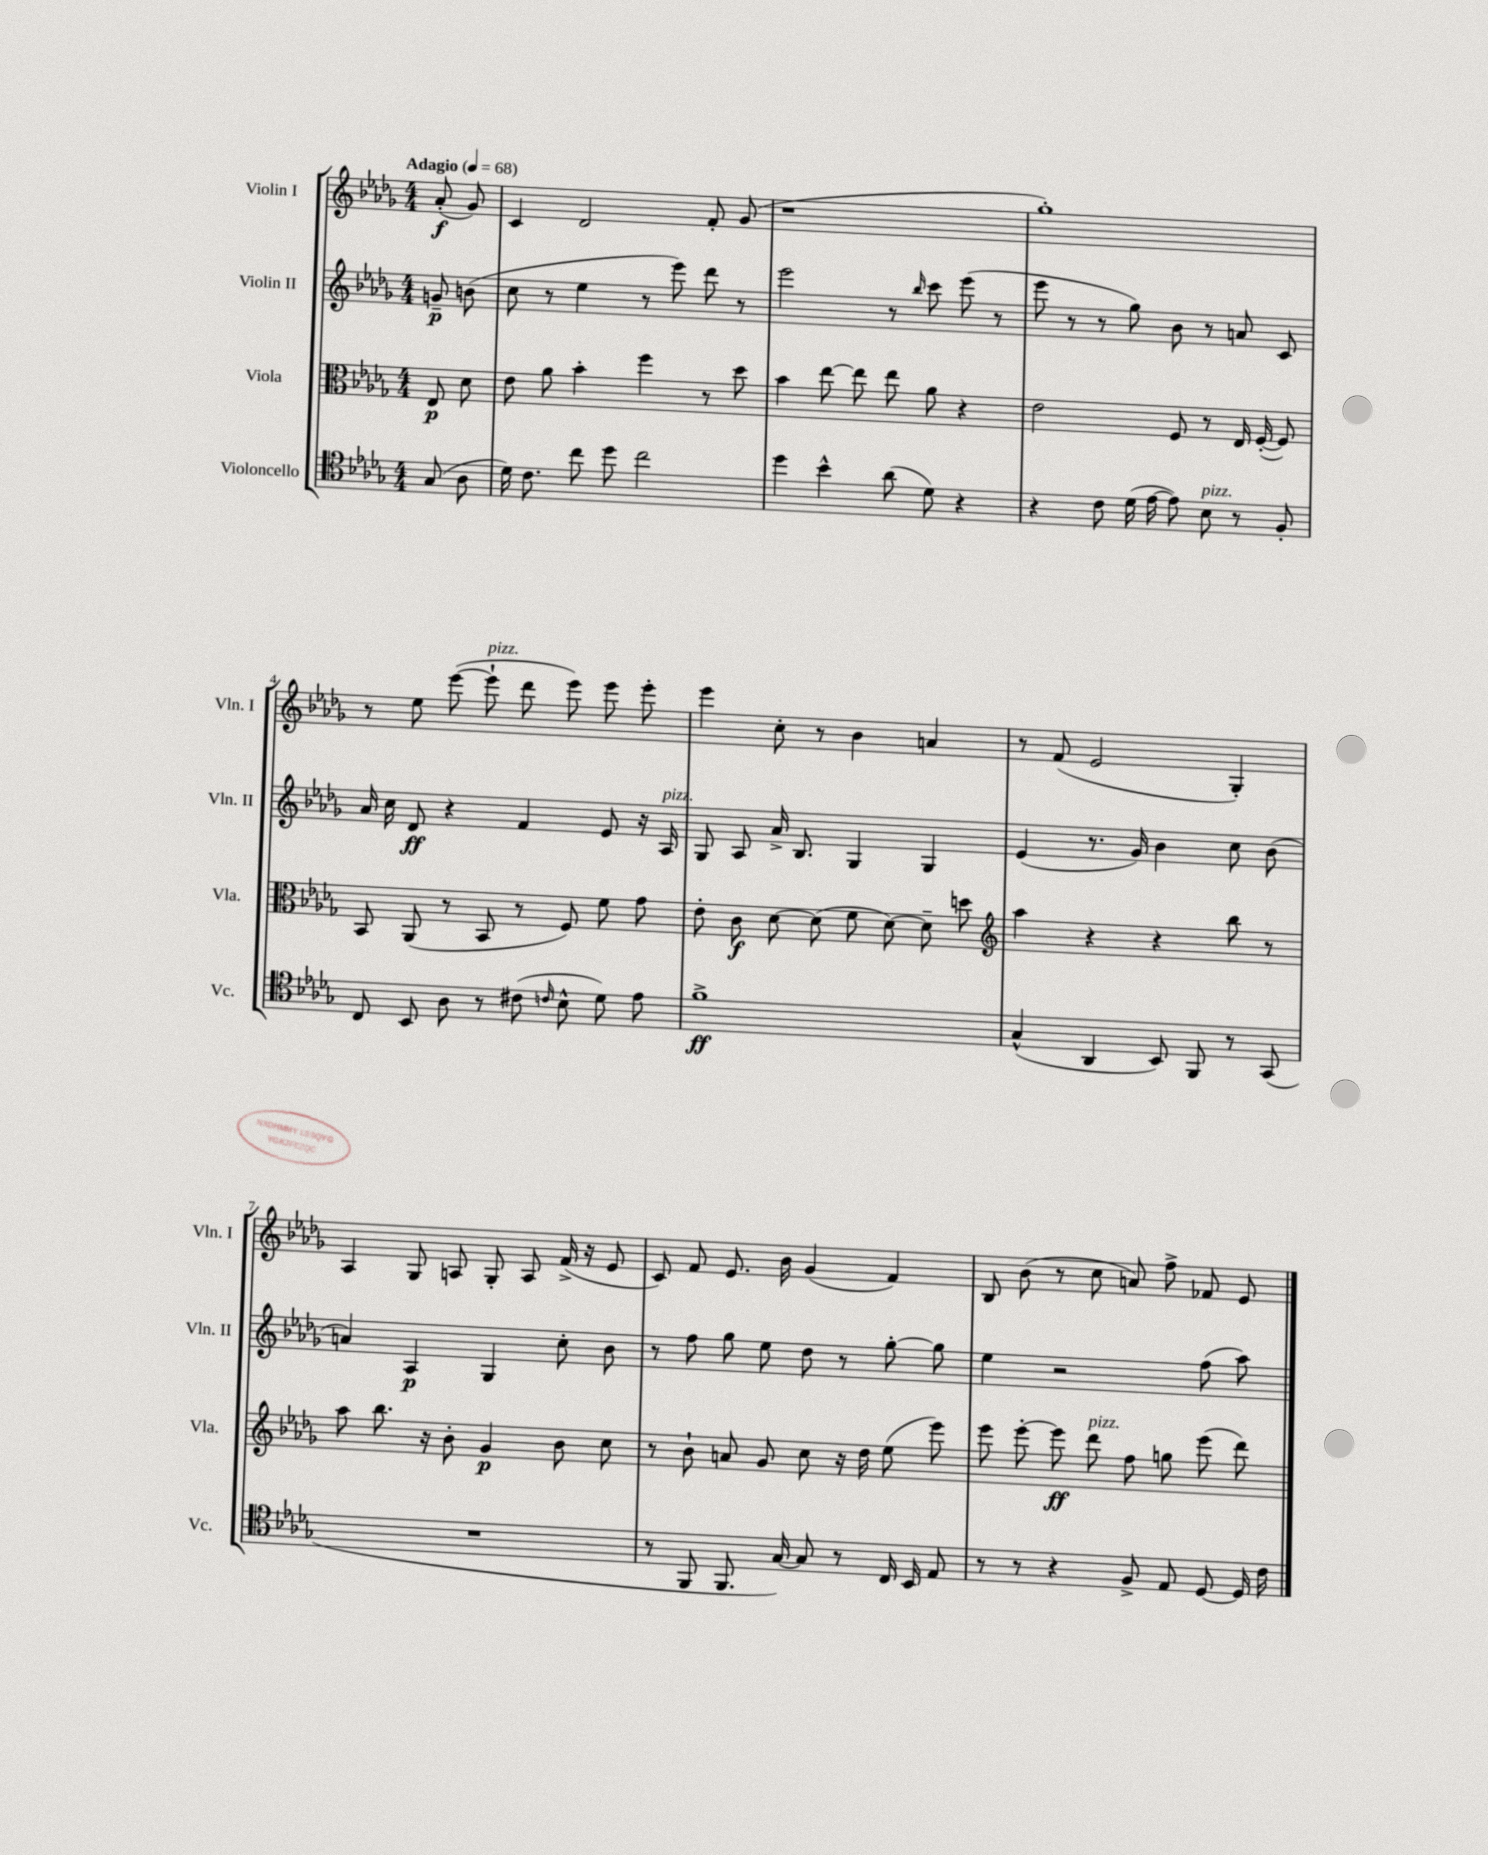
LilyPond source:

<<
\new StaffGroup <<
\new Staff = "s0" \with { instrumentName = "Violin I" shortInstrumentName = "Vln. I" } {
    \clef treble \key des \major \numericTimeSignature \time 4/4 \partial 4 \tempo "Adagio" 4 = 68
    \autoBeamOff aes'8-.\f( ges'8) |
    c'4 des'2 f'8-. ges'8( |
    r1 |
    ges''1-.) |
    r8 ees''8 ees'''8~( ees'''8-!^\markup { \italic "pizz." } des'''8 ees'''8) ees'''8 ees'''8-. |
    ees'''4 c''8-. r8 bes'4 a'4 |
    r8 f'8( ees'2 ges4-.) |
    aes4 ges8 a8 ges8-. a8 f'16->( r16 ees'8 |
    c'8) f'8 ees'8. bes'16 ges'4( f'4) |
    bes8 bes'8( r8 c''8 a'8) f''8-> fes'8 ees'8 \bar "|." |
}
\new Staff = "s1" \with { instrumentName = "Violin II" shortInstrumentName = "Vln. II" } {
    \clef treble \key des \major \numericTimeSignature \time 4/4 \partial 4
    \autoBeamOff g'8--\p b'8( |
    c''8 r8 ees''4 r8 ees'''8) des'''8 r8 |
    ees'''2 r8 \grace { bes''16 } c'''8 ees'''8( r8 |
    ees'''8 r8 r8 ges''8) bes'8 r8 a'8 c'8 |
    aes'16 c''16 des'8\ff r4 f'4 ees'8 r16 aes16^\markup { \italic "pizz." } |
    ges8 aes8 aes'16-> bes8. ges4 ges4 |
    ees'4( r8. ges'16) bes'4 c''8 bes'8( |
    a'4) aes4\p ges4 c''8-. bes'8 |
    r8 f''8 ges''8 ees''8 des''8 r8 ges''8~-. ges''8 |
    ees''4 r2 f''8( aes''8) \bar "|." |
}
\new Staff = "s2" \with { instrumentName = "Viola" shortInstrumentName = "Vla." } {
    \clef alto \key des \major \numericTimeSignature \time 4/4 \partial 4
    \autoBeamOff ees8\p des'8 |
    ees'8 aes'8 bes'4-. f''4 r8 des''8 |
    bes'4 ees''8~ ees''8 ees''8 aes'8 r4 |
    ees'2 f8 r8 ees16 f16~-.( f8) |
    bes,8 aes,8( r8 bes,8 r8 f8) f'8 ges'8 |
    ees'8-. c'8\f des'8~ des'8( f'8 des'8~) des'8-- d''8 |
    \clef treble aes''4 r4 r4 bes''8 r8 |
    aes''8 bes''8. r16 bes'8-. ges'4\p bes'8 c''8 |
    r8 bes'8-! a'8 ges'8 c''8 r16 des''16 ees''8( ees'''8) |
    ees'''8 ees'''8~-. ees'''8\ff des'''8^\markup { \italic "pizz." } f''8 g''8 ees'''8( des'''8) \bar "|." |
}
\new Staff = "s3" \with { instrumentName = "Violoncello" shortInstrumentName = "Vc." } {
    \clef tenor \key des \major \numericTimeSignature \time 4/4 \partial 4
    \autoBeamOff ges8( aes8 |
    des'16) c'8. c''8 des''8 c''2 |
    des''4 bes'4-^ aes'8( des'8) r4 |
    r4 c'8 des'16( ees'16~ ees'8) bes8^\markup { \italic "pizz." } r8 f8-. |
    c8 bes,8 aes8 r8 cis'8( \grace { c'16 } bes8-^ des'8) ees'8 |
    f'1->\ff |
    ges4-^( aes,4 bes,8) f,8 r8 ges,8( |
    R1 |
    r8 f,8 f,8. ges16~) ges8 r8 c16 bes,16 ees8 |
    r8 r8 r4 f8-> ees8 des8~ des16 c'16 \bar "|." |
}
>>
>>
